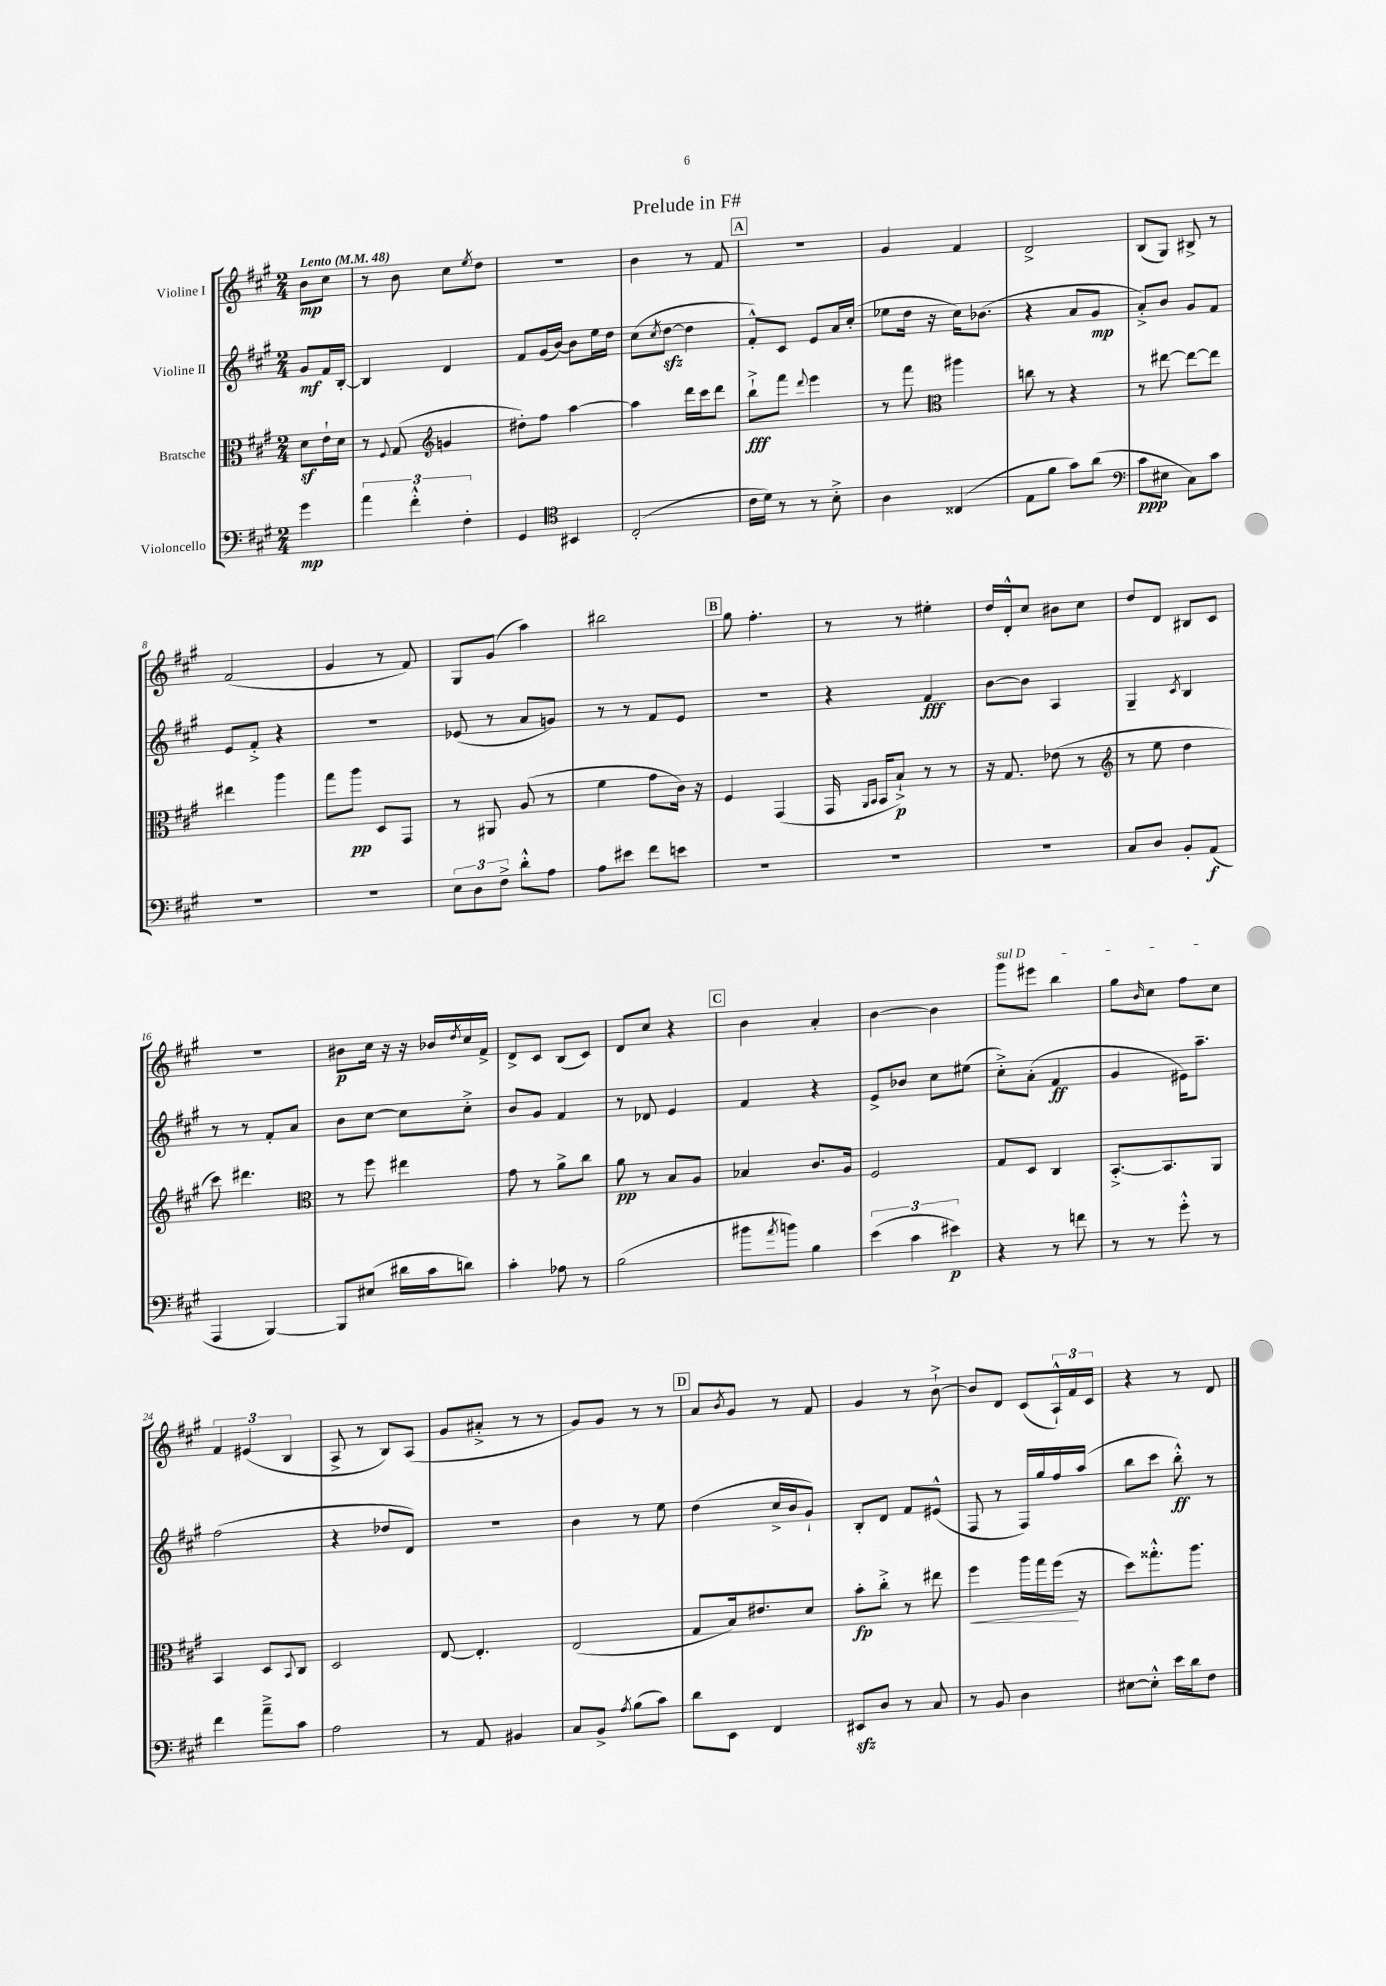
\header { title = "Prelude in F#" }
<<
\new StaffGroup <<
\new Staff = "s0" \with { instrumentName = "Violine I" } {
    \clef treble \key a \major \numericTimeSignature \time 2/4 \partial 4 \tempo "Lento" 4 = 48
    b'8\mp cis''8 |
    r8 b'8 cis''8 \acciaccatura { e''8 } d''8 |
    r2 |
    b'4 r8 fis'8 |
    \mark \markup { \box "A" } R2 |
    gis'4 fis'4 |
    d'2-> |
    b8( gis8) bis8-> r8 |
    fis'2( |
    gis'4 r8 fis'8) |
    gis8 gis'8( a''4) |
    bis''2 |
    \mark \markup { \box "B" } gis''8 fis''4.-. |
    r8 r8 eis''4-. |
    d''16 d'16-.-^ cis''8 bis'8 cis''8 |
    d''8 d'8 bis8 cis'8 |
    r2 |
    bis'8\p cis''16 r16 r16 bes'16 \acciaccatura { d''8 } cis''16 fis'16-> |
    d'8-> cis'8 b8( cis'8) |
    d'8 cis''8 r4 |
    \mark \markup { \box "C" } b'4 a'4-. |
    b'4~ b'4 |
    \once \override TextSpanner.bound-details.left.text = \markup { \italic "sul D" } gis'''8\startTextSpan eis'''8 b''4 |
    gis''8 \grace { b'16 } cis''8 fis''8 cis''8\stopTextSpan |
    \tuplet 3/2 { fis'4 eis'4( b4 } |
    a8-> r8 b8) a8( |
    gis'8 ais'8-.-> r8 r8 |
    gis'8) gis'8 r8 r8 |
    \mark \markup { \box "D" } a'8 \acciaccatura { b'8 } gis'8 r8 fis'8 |
    gis'4 r8 b'8~-!-> |
    b'8 d'8 cis'8( \tuplet 3/2 { a16-!-^) fis'16 cis'16 } |
    r4 r8 d'8 \bar "|." |
}
\new Staff = "s1" \with { instrumentName = "Violine II" } {
    \clef treble \key a \major \numericTimeSignature \time 2/4 \partial 4
    gis'8\mf fis'16 b16~-. |
    b4 d'4 |
    fis'8 gis'16( b'16~) b'8 e''16 d''16 |
    cis''8( \acciaccatura { cis''8 } d''8~\sfz d''4 |
    \mark \markup { \box "A" } fis'8-.-^) cis'8 e'8 a'16 cis''16-.( |
    ees''8 d''16 r16 cis''16) bes'8.( |
    r4 a'8 gis'8\mp |
    a'8-.->) b'8 gis'8 fis'8 |
    e'8 fis'8-.-> r4 |
    r2 |
    ees'8( r8 a'8 g'8) |
    r8 r8 fis'8 e'8 |
    \mark \markup { \box "B" } R2 |
    r4 fis'4\fff |
    b'8~ b'8 a4 |
    gis4-- \acciaccatura { cis'8 } b4 |
    r8 r8 fis'8-. a'8 |
    b'8 cis''8~ cis''8 cis''8-.-> |
    b'8 gis'8 fis'4 |
    r8 des'8 e'4 |
    \mark \markup { \box "C" } fis'4 r4 |
    e'8-> bes'8 cis''8 eis''8( |
    cis''8-.->) a'8-.( fis'4\ff |
    gis'4 eis'16) a''8.-- |
    fis''2( |
    r4 des''8 d'8) |
    R2 |
    b'4 r8 e''8 |
    \mark \markup { \box "D" } d''4( cis''16-> b'16 gis'8-!) |
    b8-. d'8 fis'8 eis'8-^( |
    fis8 r8 fis16) gis''16 fis''16 a''16( |
    b''8 cis'''8 b''8-.-^\ff) r8 \bar "|." |
}
\new Staff = "s2" \with { instrumentName = "Bratsche" } {
    \clef alto \key a \major \numericTimeSignature \time 2/4 \partial 4
    d'8\sf e'16-! d'16 |
    r8 \appoggiatura { fis8 } gis8( \clef treble g'4 |
    dis''8-.) fis''8 a''4~ |
    a''4 d'''16 cis'''16 d'''8 |
    \mark \markup { \box "A" } b''8-!->\fff fis'''8 \appoggiatura { d'''8 } e'''4 |
    r8 fis'''8 \clef alto ais''4 |
    c''8 r8 r4 |
    r8 eis''8~ eis''8~ eis''8 |
    eis''4 a''4 |
    gis''8 a''8\pp d8 gis,8 |
    r8 ais,8 a8( r8 |
    fis'4 gis'8 cis'16) r16 |
    \mark \markup { \box "B" } fis4 gis,4( |
    gis,16 \grace { a,16 b,16 } b,16 b8-!->\p) r8 r8 |
    r16 gis8. ees'8( r8 |
    \clef treble r8 e''8 d''4 |
    cis'''8) dis'''4. |
    \clef alto r8 fis''8 eis''4 |
    gis'8 r8 a'8-> cis''8 |
    a'8\pp r8 b8 a8 |
    \mark \markup { \box "C" } bes4 cis'8. a16 |
    fis2 |
    gis8 d8 cis4 |
    b,8.~-.-> b,8. a,8 |
    b,4 d8 \appoggiatura { b,8 } cis8 |
    d2 |
    e8~ e4.-. |
    e2( |
    \mark \markup { \box "D" } gis8 b16) eis'8. d'8 |
    b'8-.\fp cis''8-.-> r8 eis''8 |
    fis''4\< a''16 gis''16 fis''16\!( r16 |
    d''8) gisis''8.-.-^ a''8. \bar "|." |
}
\new Staff = "s3" \with { instrumentName = "Violoncello" } {
    \clef bass \key a \major \numericTimeSignature \time 2/4 \partial 4
    gis'4\mp |
    \tuplet 3/2 { a'4 fis'4-.-^ fis4-. } |
    gis,4 \clef tenor bis,4 |
    cis2-.( |
    \mark \markup { \box "A" } cis'16 d'16) r8 r8 b8-.-> |
    a4 cisis4( |
    e8 fis'8 gis'8) a'8( |
    \clef bass cis'8\ppp eis8 cis8) cis'8 |
    R2 |
    R2 |
    \tuplet 3/2 { e8 d8 fis8-> } d'8-.-^ a8 |
    a8 eis'8 fis'8 e'8 |
    \mark \markup { \box "B" } R2 |
    R2 |
    R2 |
    cis8 d8 b,8-. a,8\f( |
    a,,4 b,,4~) |
    b,,8 eis8( dis'16 cis'16 d'8) |
    cis'4-. aes8 r8 |
    b2( |
    \mark \markup { \box "C" } bis'8 \acciaccatura { a'8 } b'8) b4 |
    \tuplet 3/2 { e'4( cis'4 eis'4\p) } |
    r4 r8 f'8 |
    r8 r8 gis'8-.-^ r8 |
    fis'4 a'8---> cis'8 |
    a2 |
    r8 a,8 bis,4 |
    cis8 b,8-> \acciaccatura { a8 } b8( cis'8) |
    \mark \markup { \box "D" } d'8 e,8 fis,4 |
    eis,8\sfz d8 r8 cis8 |
    r8 b,8 d4 |
    eis8~ eis8-.-^ e'16 d'16 fis8 \bar "|." |
}
>>
>>
